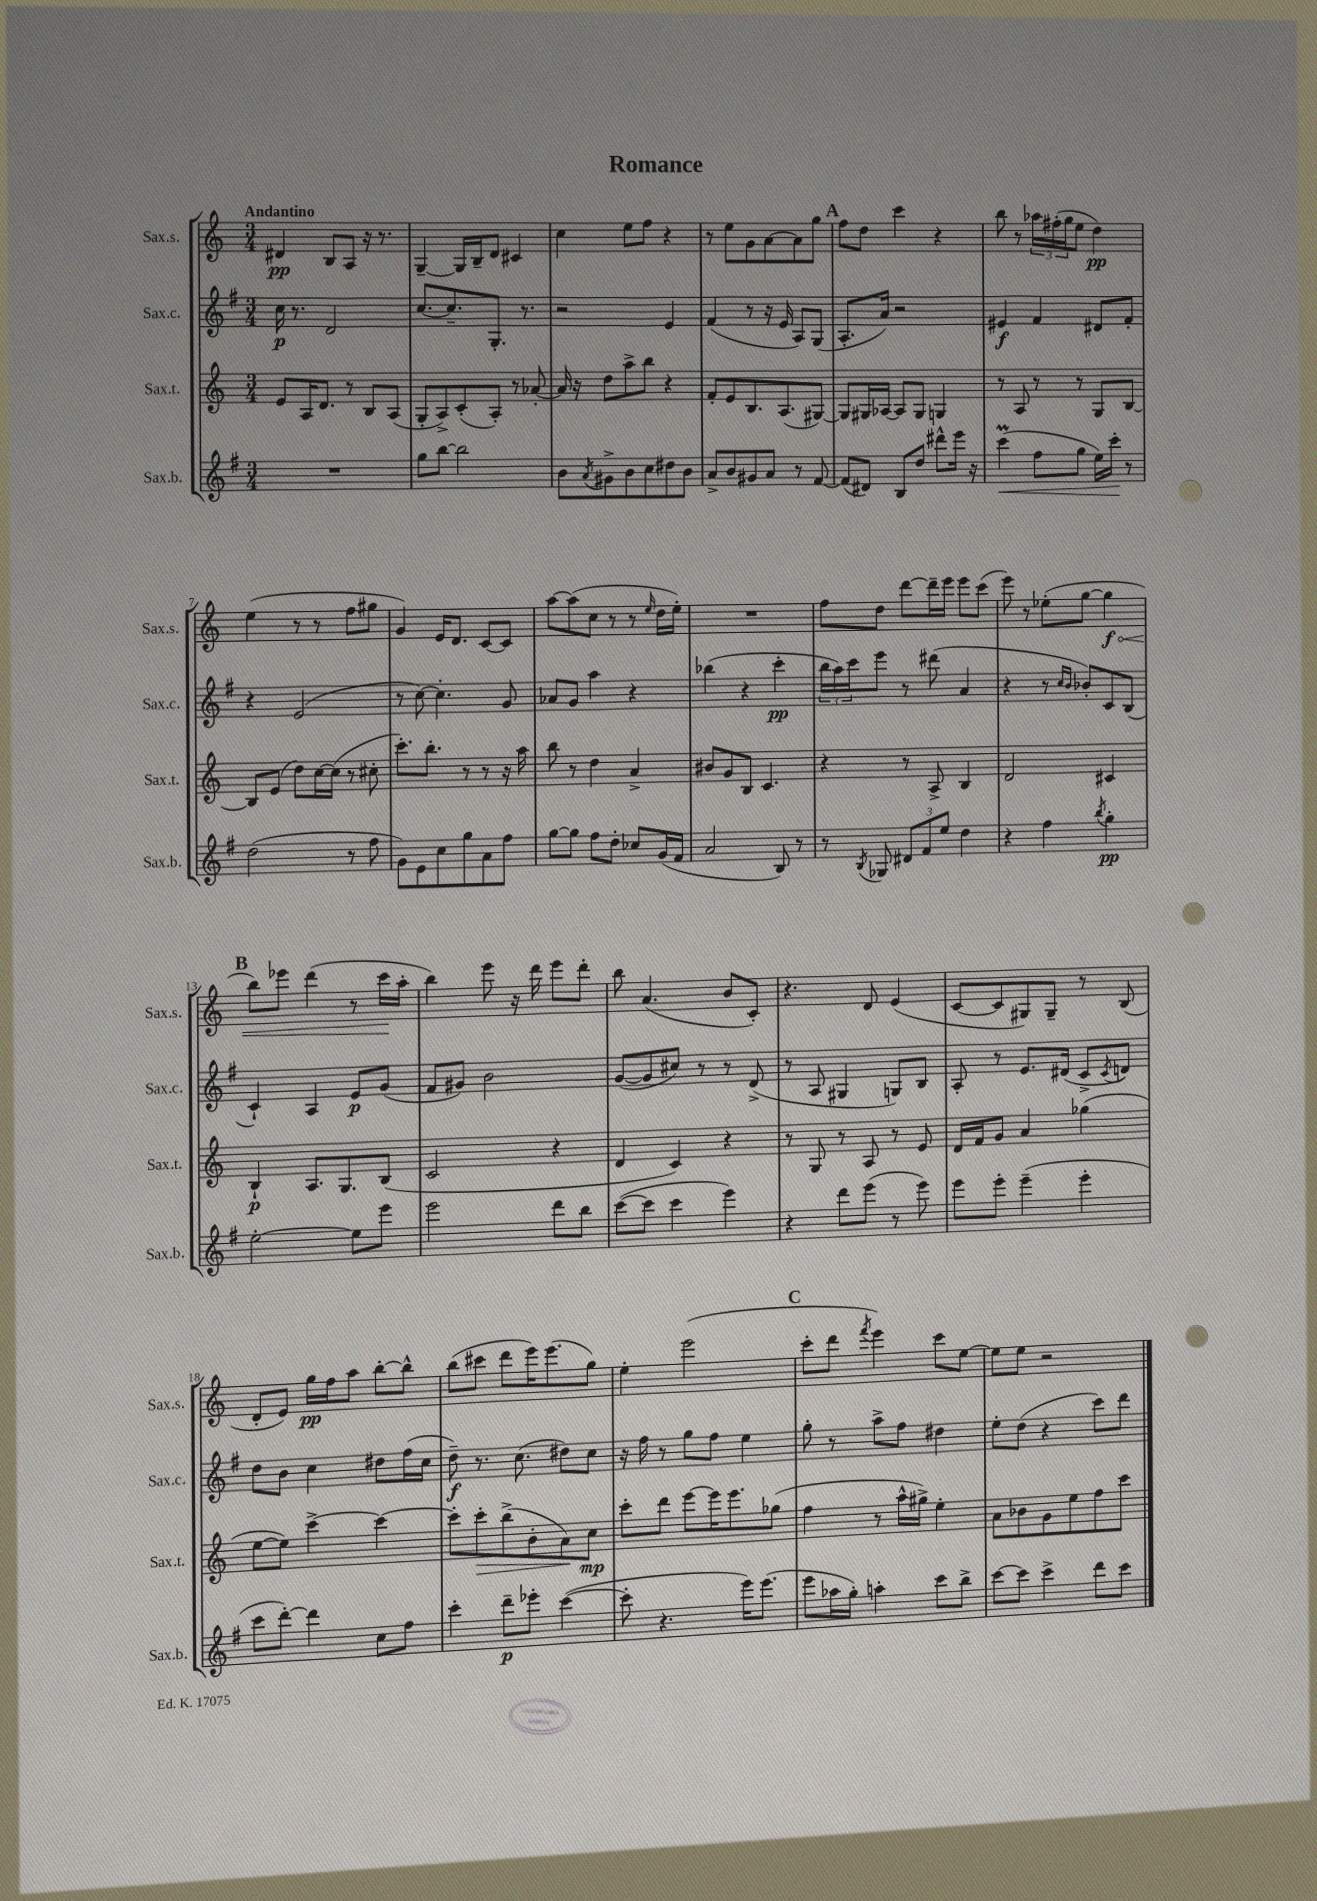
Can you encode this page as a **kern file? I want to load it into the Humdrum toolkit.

**kern	**dynam	**kern	**dynam	**kern	**dynam	**kern	**dynam
*part4	*part4	*part3	*part3	*part2	*part2	*part1	*part1
*staff4	*staff4	*staff3	*staff3	*staff2	*staff2	*staff1	*staff1
*I"Sax.b.	*	*I"Sax.t.	*	*I"Sax.c.	*	*I"Sax.s.	*
*I'Sax.b.	*	*I'Sax.t.	*	*I'Sax.c.	*	*I'Sax.s.	*
*clefG2	*	*clefG2	*	*clefG2	*	*clefG2	*
*k[f#]	*	*k[]	*	*k[f#]	*	*k[]	*
*M3/4	*	*M3/4	*	*M3/4	*	*M3/4	*
=1	=1	=1	=1	=1	=1	=1	=1
!	!	!	!	!	!	!LO:TX:a:B:t=Andantino	!
2.r	.	8e/L	.	16cc\	p	4d#X/	pp
.	.	.	.	8.r	.	.	.
.	.	16A/K	.	.	.	.	.
.	.	8.d/J	.	.	.	.	.
.	.	.	.	2d/	.	8B/L	.
.	.	8r	.	.	.	8A/J	.
.	.	8B/L	.	.	.	16r	.
.	.	.	.	.	.	8.r	.
.	.	(8A/J	.	.	.	.	.
=2	=2	=2	=2	=2	=2	=2	=2
8gg\L	.	8G'/L	.	[8.cc/L	.	[4G~/	.
[8bb\J	.	8A^/)	.	.	.	.	.
.	.	.	.	8.cc~/]	.	.	.
2bb\]	.	(8c'/	.	.	.	16G/LL]	.
.	.	.	.	.	.	16B~/J	.
.	.	8A'/J)	.	8.G'/J	.	8d/J	.
.	.	8r	.	.	.	4c#X/	.
.	.	.	.	8.r	.	.	.
.	.	[8a-X'/	.	.	.	.	.
=3	=3	=3	=3	=3	=3	=3	=3
8b\L	.	16a-/]	.	2r	.	4cc\	.
.	.	16r	.	.	.	.	.
8qa/	.	.	.	.	.	.	.
8g#X^\	.	8dd\L	.	.	.	.	.
8b\	.	8aa^\	.	.	.	8ee\L	.
8cc\	.	8bb\J	.	.	.	8ff\J	.
8dd#X\	.	4r	.	4e/	.	4r	.
8b\J	.	.	.	.	.	.	.
=4	=4	=4	=4	=4	=4	=4	=4
8a^/L	.	8f'/L	.	(4f#/	.	8r	.
8b/	.	8e/	.	.	.	8ee\L	.
8g#X/	.	8.B/	.	8r	.	8g\	.
8a/J	.	.	.	16r	.	[8a\	.
.	.	(8.A/	.	16e/	.	.	.
8r	.	.	.	8A/L)	.	8a\]	.
[8f#/	.	[8G#X/J)	.	(8G/J	.	8gg\J	.
!!LO:REH:place=s1:t=A
=5	=5	=5	=5	=5	=5	=5	=5
(8f#/L]	.	8G#/L]	.	8.A'/L	.	8ff\L	.
8d#X/J)	.	16G#X/L	.	.	.	8dd\J	.
.	.	[16A-X/JJ	.	16a/Jk)	.	.	.
8B/L	.	8A-/L]	.	2r	.	4ccc\	.
8dd/J	.	8G#/J	.	.	.	.	.
8ddd#X^^\L	.	4Gn/	.	.	.	4r	.
16eee\Jk	.	.	.	.	.	.	.
16r	.	.	.	.	.	.	.
=6	=6	=6	=6	=6	=6	=6	=6
!	!LO:HP:b	!	!	!	!	!	!
(4cccM\	<	8r	.	4e#X/	f	8bb\	.
.	.	8A/	.	.	.	8r	.
8ff#\L	.	8r	.	4f#/	.	24aa-X\LL	.
.	.	.	.	.	.	(24ff#X'\	.
.	.	.	.	.	.	24gg\J	.
8gg\J	.	8r	.	.	.	8ee\J	.
16ee\LL)	.	8G/L	.	8d#X/L	.	4dd\)	pp
16ccc'\JJ	.	.	.	.	.	.	.
8r	[	[8B/J	.	8f#'/J	.	.	.
!!LO:LB:g=z
=7	=7	=7	=7	=7	=7	=7	=7
(2dd\	.	8B/L]	.	4r	.	(4ee\	.
.	.	(8e/J	.	.	.	.	.
.	.	8dd\L)	.	(2e/	.	8r	.
.	.	[16cc\L	.	.	.	8r	.
.	.	(16cc\JJ]	.	.	.	.	.
8r	.	8r	.	.	.	8ff\L	.
8ff#\	.	8cc#X'\	.	.	.	8gg#X\J	.
=8	=8	=8	=8	=8	=8	=8	=8
8g\L)	.	8.ccc'\L)	.	8r	.	4g/)	.
8e\	.	.	.	[8cc\)	.	.	.
.	.	8.bb'\J	.	.	.	.	.
8cc\	.	.	.	4.cc'\]	.	16e/KL	.
.	.	.	.	.	.	8.d/J	.
8gg\	.	8r	.	.	.	.	.
8a\	.	8r	.	.	.	[8c/L	.
8ff#\J	.	16r	.	8g/	.	8c/J]	.
.	.	16aa\	.	.	.	.	.
=9	=9	=9	=9	=9	=9	=9	=9
[8gg\L	.	8bb\	.	8a-X/L	.	[8aa\L	.
8gg\J]	.	8r	.	8g/J	.	(8aa\]	.
8ff#\L	.	4dd\	.	4aa\	.	8cc\J	.
8dd'\J	.	.	.	.	.	8r	.
8cc-X/L	.	4a^/	.	4r	.	8r	.
.	.	.	.	.	.	16qqee/	.
(16g/L	.	.	.	.	.	16dd\LL	.
16f#/JJ	.	.	.	.	.	16ee'\JJ)	.
=10	=10	=10	=10	=10	=10	=10	=10
2a/	.	8b#X/L	.	(4bb-X\	.	2.r	.
.	.	8g/	.	.	.	.	.
.	.	8B/J	.	4r	.	.	.
.	.	4.c/	.	.	.	.	.
8B/)	.	.	.	4ccc'\	pp	.	.
8r	.	.	.	.	.	.	.
=11	=11	=11	=11	=11	=11	=11	=11
8r	.	4r	.	24bb\LL	.	8ff\L	.
.	.	.	.	24aa\)	.	.	.
.	.	.	.	24ccc\J	.	.	.
8qB/	.	.	.	.	.	.	.
8G-X/	.	.	.	8eee\J	.	8dd\J	.
12d#X/L	.	8r	.	8r	.	[8ddd\L	.
12f#/	.	.	.	.	.	.	.
.	.	8A^/	.	(8ddd#X\	.	16ddd~\L]	.
12ee/J	.	.	.	.	.	.	.
.	.	.	.	.	.	16eee\JJ	.
4dd\	.	4B/	.	4a/	.	8eee\L	.
.	.	.	.	.	.	(8ccc\J	.
=12	=12	=12	=12	=12	=12	=12	=12
4r	.	2d/	.	4r	.	8eee\)	.
.	.	.	.	.	.	8r	.
4ff#\	.	.	.	8r	.	(8ee-X'\L	.
.	.	.	.	16qqcc/LL	.	.	.
.	.	.	.	16qqb/JJ	.	.	.
.	.	.	.	8b-X'/L)	.	[8gg\J	.
8qbb/	.	.	.	.	.	.	.
!	!	!	!	!	!	!	!LO:HP:b
4gg'\	pp	4c#X/	.	8c/	.	4gg\]	< f
.	.	.	.	(8B/J	.	.	.
!!LO:LB:g=z
!!LO:REH:place=s1:t=B
=13	=13	=13	=13	=13	=13	=13	=13
[2ee'\	.	4B`/	p	4c`/)	.	8bb\L)	.
.	.	.	.	.	.	8eee-X\J	.
.	.	8.A/L	.	4A/	.	(4ddd\	.
.	.	8.G/	.	.	.	.	.
8ee\L]	.	.	.	8e/L	p	8r	.
8eee\J	.	(8B/J	.	(8g/J	.	16ccc\LL	.
.	.	.	.	.	.	16aa'\JJ	[
=14	=14	=14	=14	=14	=14	=14	=14
2eee\	.	2c/	.	8f#/L	.	4bb\)	.
.	.	.	.	8g#X/J)	.	.	.
.	.	.	.	2b\	.	8eee\	.
.	.	.	.	.	.	16r	.
.	.	.	.	.	.	16ddd\	.
8ddd\L	.	4r	.	.	.	8eee\L	.
8bb\J	.	.	.	.	.	8ddd'\J	.
=15	=15	=15	=15	=15	=15	=15	=15
([8ccc\L	.	4d/	.	([8g/L	.	8bb\	.
8ccc\J]	.	.	.	8g/]	.	(4.a/	.
4ccc\	.	4c/)	.	8cc#X/J)	.	.	.
.	.	.	.	8r	.	.	.
4eee\)	.	4r	.	8r	.	8b/L	.
.	.	.	.	(8d^/	.	8c'/J)	.
=16	=16	=16	=16	=16	=16	=16	=16
4r	.	8r	.	8r	.	4.r	.
.	.	8G/	.	8A/	.	.	.
8ddd\L	.	8r	.	4G#X/	.	.	.
(8eee\J	.	8A/	.	.	.	8d/	.
8r	.	8r	.	8Gn/L)	.	(4e/	.
8eee\)	.	8e/	.	8B/J	.	.	.
=17	=17	=17	=17	=17	=17	=17	=17
8eee\L	.	16d/LL	.	8A'/	.	[8c/L	.
.	.	16f/J	.	.	.	.	.
8eee'\J	.	8g/J	.	8r	.	8c/]	.
(4eee~\	.	4a/	.	8.e/L	.	8G#X/)	.
.	.	.	.	.	.	8G#~/J	.
.	.	.	.	(16d#X/Jk	.	.	.
4eee'\	.	(4gg-X\	.	8c^/L	.	8r	.
.	.	.	.	8qc/	.	.	.
.	.	.	.	8dn/J)	.	(8B/	.
!!LO:LB:g=z
=18	=18	=18	=18	=18	=18	=18	=18
8ccc\L	.	[8ee\L	.	8dd\L	.	8d'/L	.
[8ddd'\J)	.	8ee\J])	.	8b\J	.	8e/J)	.
4ddd\]	.	[4ccc^\	.	4cc\	.	16gg\LL	pp
.	.	.	.	.	.	16ff\J	.
.	.	.	.	.	.	8aa\J	.
8cc\L	.	4ccc\_	.	8dd#X\L	.	[8bb'\L	.
8ff#\J	.	.	.	(16ff#\L	.	8bb^^\J]	.
.	.	.	.	16cc\JJ	.	.	.
=19	=19	=19	=19	=19	=19	=19	=19
4ccc'\	.	8ccc'\L]	.	8dd~\)	f	(8bb\L	.
!	!	!	!LO:HP:b	!	!	!	!
.	.	8ccc'\	>	8.r	.	8ccc#X\J	.
8ddd~\L	p	(8bb^\	.	.	.	8ddd\L	.
.	.	.	.	(8.cc\	.	.	.
8eee-X'\J	.	8b'\	.	.	.	16eee\K)	.
.	.	.	.	.	.	(8.eee\	.
([4ccc\	.	8a\)	.	8dd#X\L)	.	.	.
.	.	8cc\J	] mp	8cc\J	.	8gg\J)	.
=20	=20	=20	=20	=20	=20	=20	=20
8ccc'\]	.	8ccc'\L	.	16r	.	4ee'\	.
.	.	.	.	16ff#\	.	.	.
4.r	.	8ddd\J	.	8r	.	.	.
.	.	[8eee\L	.	8gg\L	.	(2eee\	.
.	.	16eee\K]	.	8ff#\J	.	.	.
.	.	8.eee\	.	.	.	.	.
16eee\KL)	.	.	.	4ee\	.	.	.
(8.eee\J	.	.	.	.	.	.	.
.	.	(8gg-X\J	.	.	.	.	.
!!LO:REH:place=s1:t=C
=21	=21	=21	=21	=21	=21	=21	=21
8eee\L	.	4ff\	.	8gg'\	.	8ccc'\L	.
16aa-X\L	.	.	.	8r	.	8ddd\J	.
16gg'\JJ)	.	.	.	.	.	.	.
.	.	.	.	.	.	8qfff/	.
4aan'\	.	8r	.	8aa^\L	.	4eee\)	.
.	.	16aa^^\LL	.	8ff#\J	.	.	.
.	.	16gg#X^\JJ)	.	.	.	.	.
8ccc\L	.	4ee'\	.	4dd#X\	.	8ccc\L	.
8bb^\J	.	.	.	.	.	[8ee\J	.
=22	=22	=22	=22	=22	=22	=22	=22
[8ccc\L	.	8a\L	.	8ee'\L	.	8ee\L]	.
8ccc\J]	.	8b-X\	.	(8dd\J	.	8ee\J	.
4ccc^\	.	8g\	.	4r	.	2r	.
.	.	8ee\	.	.	.	.	.
8ddd\L	.	8ff\	.	8ccc\L)	.	.	.
8ccc\J	.	8ccc\J	.	8ddd\J	.	.	.
==	==	==	==	==	==	==	==
*-	*-	*-	*-	*-	*-	*-	*-
